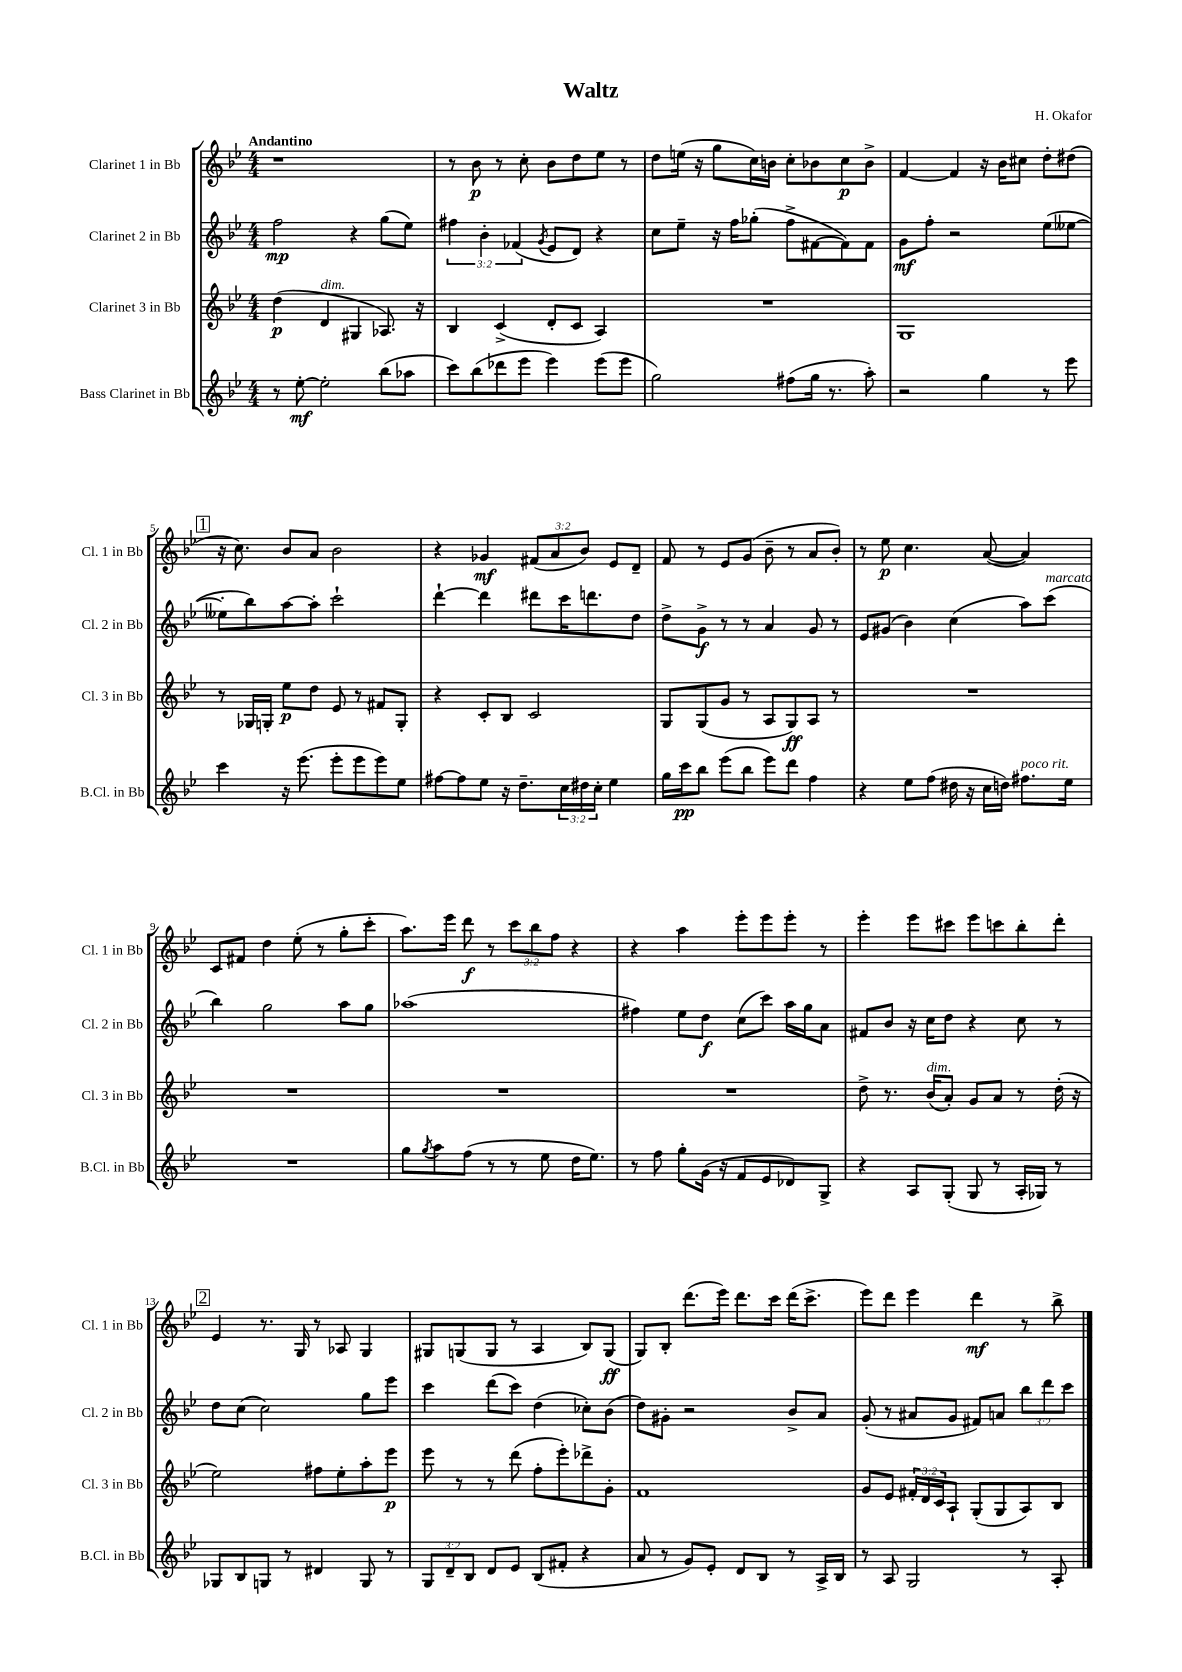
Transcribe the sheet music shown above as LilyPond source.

\header { title = "Waltz" composer = "H. Okafor" }
<<
\new StaffGroup <<
\new Staff = "s0" \with { instrumentName = "Clarinet 1 in Bb" shortInstrumentName = "Cl. 1 in Bb" } {
    \clef treble \key bes \major \numericTimeSignature \time 4/4 \override Staff.TupletNumber.text = #tuplet-number::calc-fraction-text \tempo "Andantino"
    r1 |
    r8 bes'8\p r8 c''8-. bes'8 d''8 ees''8 r8 |
    d''8 e''16( r16 g''8 c''16) b'16 c''8-. bes'8 c''8\p bes'8-> |
    f'4~ f'4 r16 bes'16 cis''8 d''8-. dis''8( |
    \mark \markup { \box "1" } r16 c''8.) bes'8 a'8 bes'2 |
    r4 ges'4\mf \tuplet 3/2 { fis'8( a'8 bes'8) } ees'8 d'8-- |
    f'8 r8 ees'8 g'8( bes'8-- r8 a'8 bes'8-.) |
    r8 ees''8\p c''4. a'8~( a'4) |
    c'8 fis'8 d''4 ees''8-.( r8 g''8-. c'''8-. |
    a''8.) ees'''16 d'''8\f r8 \tuplet 3/2 { c'''8 bes''8 f''8 } r4 |
    r4 a''4 ees'''8-. ees'''8 ees'''8-. r8 |
    ees'''4-. ees'''8 cis'''8 ees'''8 c'''8 bes''8-. d'''8-. |
    \mark \markup { \box "2" } ees'4 r8. g16 r8 aes8 g4 |
    gis8 g8( g8 r8 a4 bes8) g8\ff( |
    g8) bes8-. d'''8.( ees'''16) d'''8. c'''16 d'''16( c'''8.-> |
    ees'''8) d'''8 ees'''4 d'''4\mf r8 bes''8-> \bar "|." |
}
\new Staff = "s1" \with { instrumentName = "Clarinet 2 in Bb" shortInstrumentName = "Cl. 2 in Bb" } {
    \clef treble \key bes \major \numericTimeSignature \time 4/4 \override Staff.TupletNumber.text = #tuplet-number::calc-fraction-text
    f''2\mp r4 g''8( ees''8) |
    \tuplet 3/2 { fis''4 bes'4-. fes'4( } \acciaccatura { g'8 } ees'8 d'8) r4 |
    c''8 ees''8-- r16 f''16 ges''8-.( f''8-> fis'8~ fis'8) fis'8 |
    g'8\mf f''8-. r2 ees''8( eeses''8~ |
    \mark \markup { \box "1" } eeses''8-. bes''8) a''8~ a''8-. c'''2-! |
    d'''4~-! d'''4 dis'''8 c'''16 d'''8. d''8 |
    d''8-> g'8->\f r8 r8 a'4 g'8 r8 |
    ees'8 gis'8( bes'4) c''4( a''8) c'''8^\markup { \italic "marcato" }( |
    bes''4) g''2 a''8 g''8 |
    aes''1( |
    fis''4) ees''8 d''8\f c''8( c'''8) a''16 g''16 a'8 |
    fis'8 bes'8 r16 c''16 d''8 r4 c''8 r8 |
    \mark \markup { \box "2" } d''8 c''8( c''2) g''8 ees'''8 |
    c'''4 d'''8( c'''8) d''4( ces''8-.) bes'8( |
    d''8) gis'8-. r2 bes'8-> a'8 |
    g'8-.( r8 ais'8 g'8 fis'8) a'8 \tuplet 3/2 { bes''8 d'''8 c'''8 } \bar "|." |
}
\new Staff = "s2" \with { instrumentName = "Clarinet 3 in Bb" shortInstrumentName = "Cl. 3 in Bb" } {
    \clef treble \key bes \major \numericTimeSignature \time 4/4 \override Staff.TupletNumber.text = #tuplet-number::calc-fraction-text
    d''4\p( d'4^\markup { \italic "dim." } gis4 aes8.) r16 |
    bes4 c'4->( d'8-. c'8 a4) |
    R1 |
    g1 |
    \mark \markup { \box "1" } r8 ges16 g16-. ees''8\p d''8 ees'8 r8 fis'8 g8-. |
    r4 c'8-. bes8 c'2 |
    g8 g8( g'8 r8 a8 g8\ff) a8 r8 |
    R1 |
    R1 |
    R1 |
    R1 |
    d''8-> r8. bes'16^\markup { \italic "dim." }( a'8-.) g'8 a'8 r8 d''16-.( r16 |
    \mark \markup { \box "2" } ees''2) fis''8 ees''8-. a''8-. ees'''8\p |
    ees'''8 r8 r8 d'''8( f''8-. ees'''8-.) des'''8-> g'8-. |
    f'1 |
    g'8 ees'8 \tuplet 3/2 { fis'16-. d'16 c'16 } a8-! g8-.( g8 a8) bes8 \bar "|." |
}
\new Staff = "s3" \with { instrumentName = "Bass Clarinet in Bb" shortInstrumentName = "B.Cl. in Bb" } {
    \clef treble \key bes \major \numericTimeSignature \time 4/4 \override Staff.TupletNumber.text = #tuplet-number::calc-fraction-text
    r8 ees''8~-.\mf ees''2-. bes''8( aes''8 |
    c'''8) bes''8( des'''8 ees'''8 ees'''4) ees'''8( ees'''8 |
    g''2) fis''8( g''16 r8. a''8-.) |
    r2 g''4 r8 ees'''8 |
    \mark \markup { \box "1" } c'''4 r16 ees'''8.( ees'''8-. ees'''8 ees'''8) ees''8 |
    fis''8~ fis''8 ees''8 r16 d''8.-- \tuplet 3/2 { c''16 dis''16 c''16-. } ees''4 |
    g''16 c'''16\pp bes''8 ees'''8( bes''8 ees'''8) d'''8 f''4 |
    r4 ees''8 f''8( dis''16 r16 c''16 d''16) fis''8.^\markup { \italic "poco rit." } ees''16 |
    R1 |
    g''8 \acciaccatura { g''8 } a''8 f''8( r8 r8 ees''8 d''16 ees''8.) |
    r8 f''8 g''8-. g'16( r16 f'8 ees'8 des'8) g8-> |
    r4 a8 g8-.( g8 r8 a16-. ges16) r8 |
    \mark \markup { \box "2" } ges8 bes8 g8 r8 dis'4 g8 r8 |
    \tuplet 3/2 { g8 d'8-- bes8 } d'8 ees'8 bes8( fis'8-. r4 |
    a'8 r8 g'8) ees'8-. d'8 bes8 r8 a16-> bes16 |
    r8 a8 g2 r8 a8-. \bar "|." |
}
>>
>>
